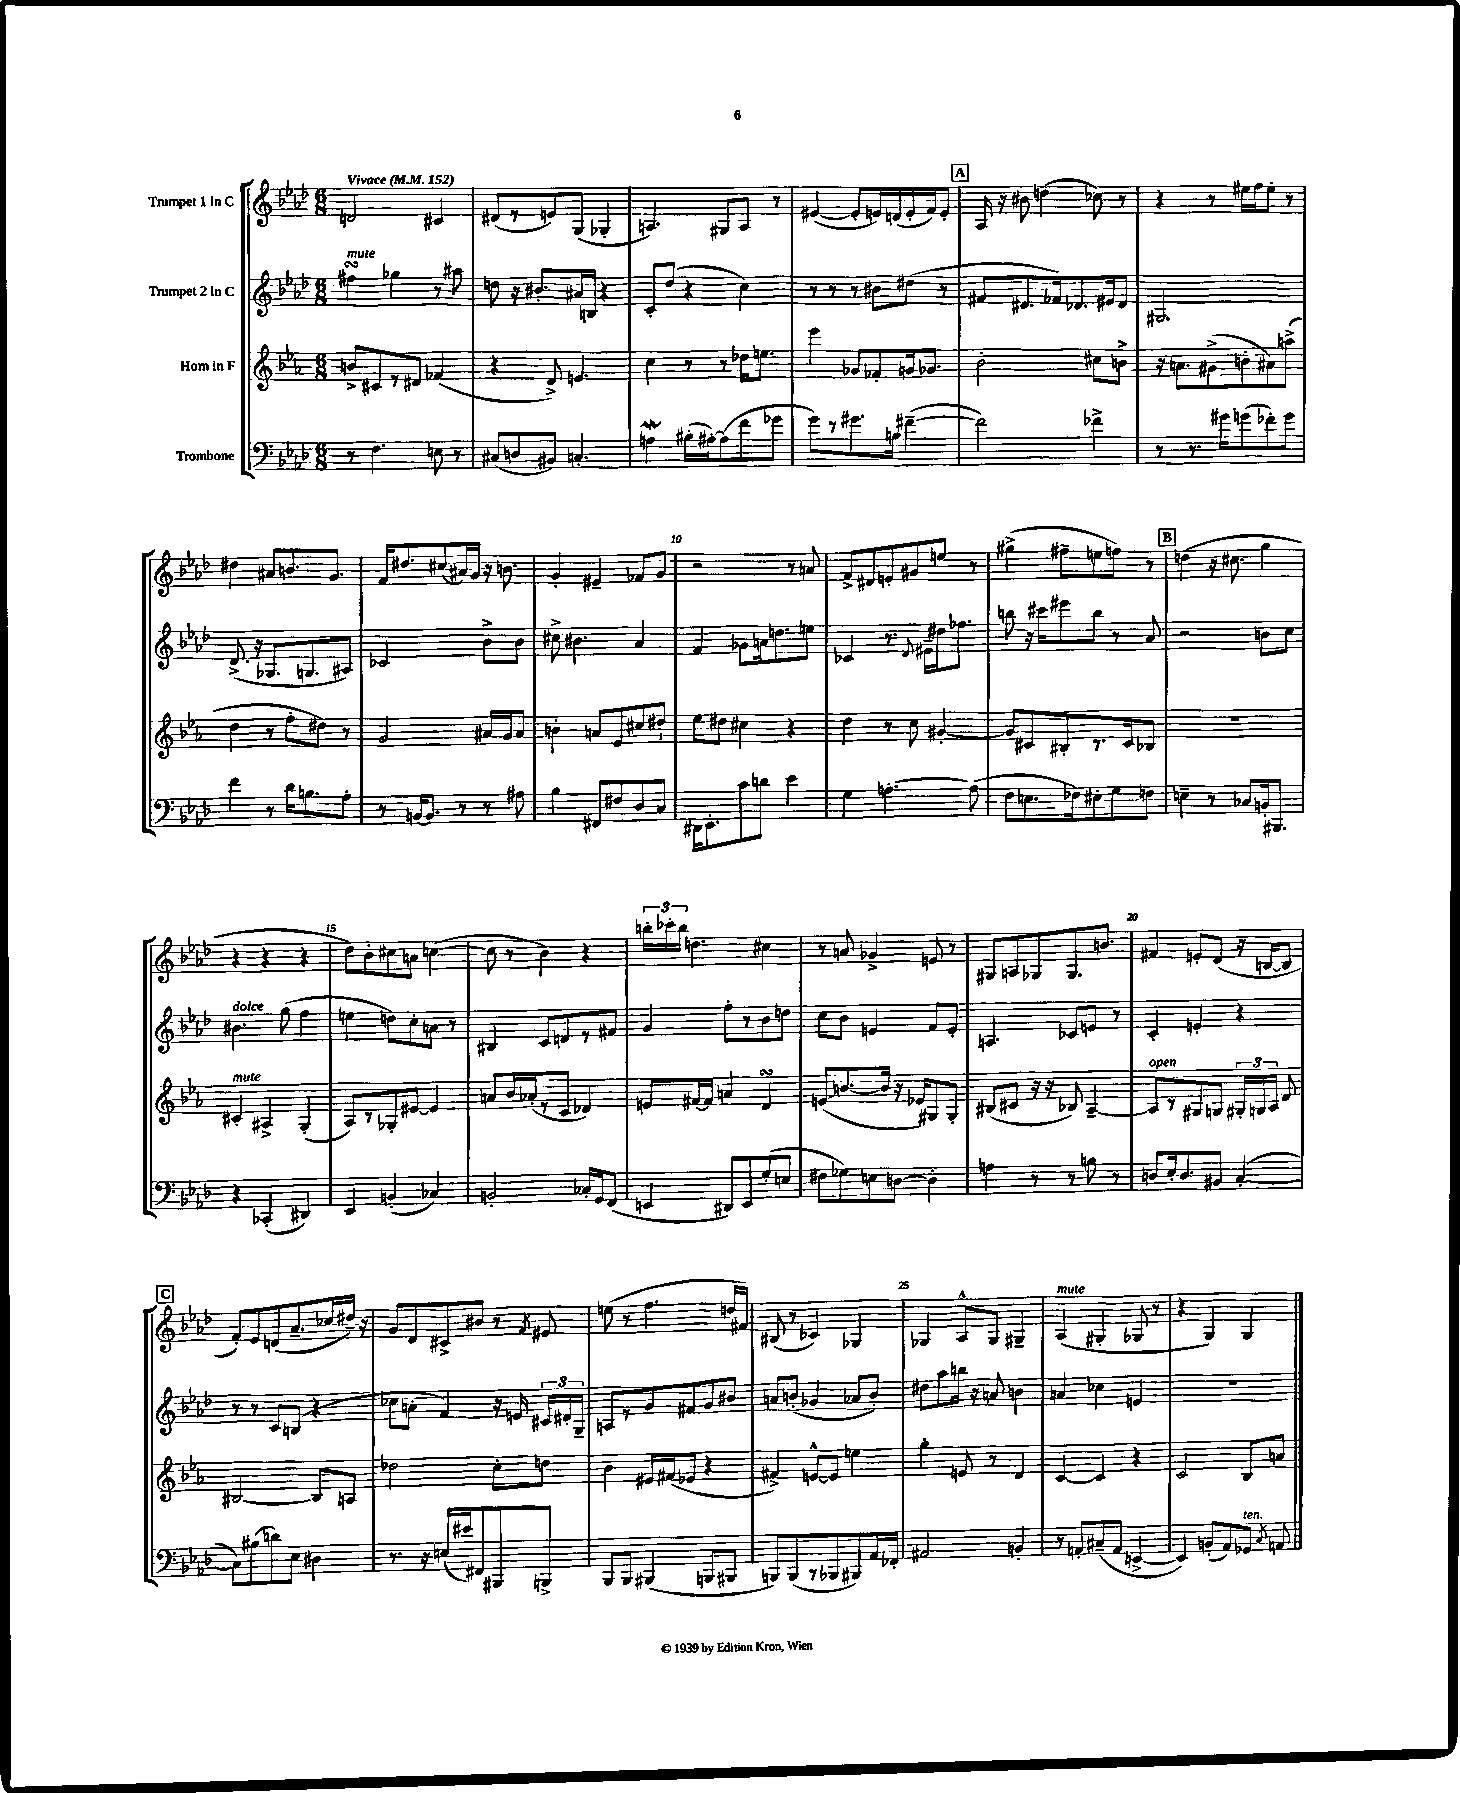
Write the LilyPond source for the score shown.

<<
\new StaffGroup <<
\new Staff = "s0" \with { instrumentName = "Trumpet 1 in C" } {
    \clef treble \key aes \major \numericTimeSignature \time 6/8 \tempo "Vivace" 4 = 152
    \autoBeamOff d'2 cis'4 |
    dis'8[( r8 e'8) g8]( ges4-. |
    a4.) gis8[ a8] r8 |
    eis'4~( eis'8[-. e'16) d'16( e'16-. f'16) e'8]-. |
    \mark \markup { \box "A" } aes16 r16 bis'8 d''4( ces''8) r8 |
    r4 r8 eis''16[ f''16 eis''8]-. r8 |
    dis''4 ais'8[ b'8. g'8.] |
    f'16[ dis''8. cis''8( ais'16) g'16] r16 b'8. |
    g'4-. eis'4-- fes'8[ g'8] |
    r2 r8 a'8 |
    f'8[-> dis'8 e'8-. gis'8 e''8] r8 |
    gis''4->( fis''8[-- e''8 f''8]) r8 |
    \mark \markup { \box "B" } d''4( r16 cis''8. g''4 |
    r4 r4 r4 |
    des''8[) bes'8-. cis''8 a'8] c''4~( |
    c''8 r8 bes'4) r4 |
    \tuplet 3/2 { b''16[-. ces'''16-. b''16] } d''4. cis''4 |
    r8 a'8 ges'4-> e'8 r8 |
    gis8[ a8 ges8 ges8. b'8.] |
    fis'4 e'8[-. des'8]( r16 b16[~ b8] |
    \mark \markup { \box "C" } f'8[-.) ees'8 d'8( aes'8.-- ces''16 dis''16]--) r16 |
    g'8[ des'8 cis'8-> bis'8] r8 \acciaccatura { f'8 } eis'8 |
    e''8( r8 f''4. d''16[ fis'16]) |
    bis8( r8 ces'4) ges4 |
    ges4 aes8[-^ ges8] gis4-- |
    aes4^\markup { \italic "mute" }( gis4-. ges8 r8 |
    r4 g4) g4 \bar "|." |
}
\new Staff = "s1" \with { instrumentName = "Trumpet 2 in C" } {
    \clef treble \key aes \major \numericTimeSignature \time 6/8
    \autoBeamOff fis''4\turn^\markup { \italic "mute" } ges''4 r8 ais''8 |
    d''8 r16 bis'8.[-. ais'16 b16] r4 |
    c'8[-. des''8]( r4 c''4) |
    r8 r8 r8 bis'8[ dis''8]( r8 |
    \mark \markup { \box "A" } fis'8[ dis'8. fes'16) des'8. eis'16 des'8] |
    gis2. |
    des'8.->( r16 ges8.[ g8. ais8]) |
    ces'2 bes'8[-> bes'8] |
    cis''8-> bis'4. aes'4 |
    f'4 ges'8[ a'16 d''8. e''8] |
    ces'4 r8. \appoggiatura { des'8 } eis'16[-- dis''16 fes''8.] |
    b''8 r16 cis'''16[ eis'''8 b''8] r8 aes'8 |
    \mark \markup { \box "B" } r2 b'8[ c''8] |
    bis'4.^\markup { \italic "dolce" } g''8( f''4 |
    e''4 d''8[) c''8-. a'8] r8 |
    bis4 c'8[ d'8 r8 fis'8] |
    g'4 f''8[-. r8 bes'8 d''8] |
    c''8[ bes'8] e'4 f'8[ e'8]-. |
    a4. ces'8[ e'8] r8 |
    c'4-. e'4-. r4 |
    \mark \markup { \box "C" } r8 r8 c'8[ b8]( r4 |
    ces''8[ a'8]-. f'4) r16 e'16 \tuplet 3/2 { cis'16[ dis'16-. g16]-- } |
    a8[ r8 g'8 fis'8 g'8 bis'8] |
    a'8[ b'8]-.( ges'4 aes'8[ b'8]-.) |
    dis''8[ aes''8 b''16] r16 a'8 b'4 |
    a'4 ces''4 e'4 |
    R2. \bar "|." |
}
\new Staff = "s2" \with { instrumentName = "Horn in F" } {
    \clef treble \key ees \major \numericTimeSignature \time 6/8
    \autoBeamOff b'8[-> cis'8 r8 dis'8] fes'4( |
    r4 d'8->) e'4. |
    c''4 r8 r8 des''16[ e''8.] |
    ees'''4 ges'8[ fes'8-. g'16 ges'8.] |
    \mark \markup { \box "A" } bes'2-. cis''8[ b'8]-> |
    r16 a'8.[ gis'8->( b'8-. ais'8) a''8]->( |
    d''4 r8 f''8[-. dis''8]) r8 |
    g'2 ais'16[ g'16 ais'8] |
    b'4-. a'8[ ees'8 cis''8 dis''8]-! |
    ees''8[ dis''8] cis''4 r4 |
    d''4 r8 c''8 gis'4~-. |
    gis'8[ cis'8 bis8-. r8. cis'16 bes8] |
    \mark \markup { \box "B" } R2. |
    cis'4-.^\markup { \italic "mute" } ais4-> g4-.( |
    aes8[) r8 ges8-. eis'8]~ eis'4 |
    a'8[ bes'16 aes'16-.( r8 c'8] des'4) |
    e'8[ fis'16~ fis'16] a'4 d'4\turn |
    \once \override Glissando.style = #'zigzag e'8[\glissando( b'8.~ b'16] r16 ees'16[) gis8 gis8]-. |
    bis8[( cis'8] r16 r16 bes8) aes4~-- |
    aes8[^\markup { \italic "open" } r8 gis8 g8] \tuplet 3/2 { gis16[-. g16 aes16] } d'8 |
    \mark \markup { \box "C" } bis2~ bis8[ a8] |
    des''2 c''8[-. d''8] |
    bes'4 eis'16[ fis'16( ees'8] r4 |
    fis'4->) e'8[~-^ e'8] e''4 |
    g''4-. e'8 r8 d'4 |
    c'4~ c'4 r4 |
    c'2 bes8[ a'8] \bar "|." |
}
\new Staff = "s3" \with { instrumentName = "Trombone" } {
    \clef bass \key aes \major \numericTimeSignature \time 6/8
    \autoBeamOff r8 f4. e8 r8 |
    cis8[( d8 bis,8]) c4.-. |
    a4\mordent bis16[-.( ais16~-.) ais8( f'8 ges'8] |
    g'8[) r8 gis'8. b16] fis'4~--( |
    \mark \markup { \box "A" } fis'2) fes'4-> |
    r8 r8. gis'16[ g'8( fes'8-.) g'8] |
    f'4 r8 des'16[ b8. aes8]-. |
    r8 b,16[~ b,8.] r8 r8 ais8 |
    bes4 fis,8[ fis8 des8 c8] |
    dis,16[ ees,8.-. c'8 d'8] ees'4 |
    g4 a4.~-. a8( |
    f8[ e8. fes16) eis8-. g8 f8] |
    \mark \markup { \box "B" } e4-- r8 ces8[ b,16-. bis,,8.] |
    r4 ces,4-.( dis,4) |
    ees,4 b,4-.( ces4) |
    b,2-. ces16[-. g,16 f,8]( |
    e,4 dis,8[) e,8 g8-.( e8] |
    fis8[ ges8) e8 d8]~ d4-. |
    a4 r8 r8 b8 r8 |
    d8[ ees16-. d8. bis,8] c4~-.( |
    \mark \markup { \box "C" } c8[) bis8( d'8) ees8] dis4 |
    r8. r16 e16[( eis'16) fis,8 bis,,8 b,,8]-> |
    bes,,8[ bes,,8] bis,,4( b,,8[ bis,,8] |
    b,,8[) b,,8( r8 bes,,8 bis,,8) aes,16 fes,16]-. |
    ais,2 b,4-. |
    r8 a,8[-. cis8--( a,8]\glissando e,4~-> |
    e,4) b,8[-.( aes,8) ges,8]^\markup { \italic "ten." } \acciaccatura { c8 } a,8 \bar "|." |
}
>>
>>
\layout { \context { \Score \override BarNumber.break-visibility = ##(#f #t #t) barNumberVisibility = #(every-nth-bar-number-visible 5) } }
